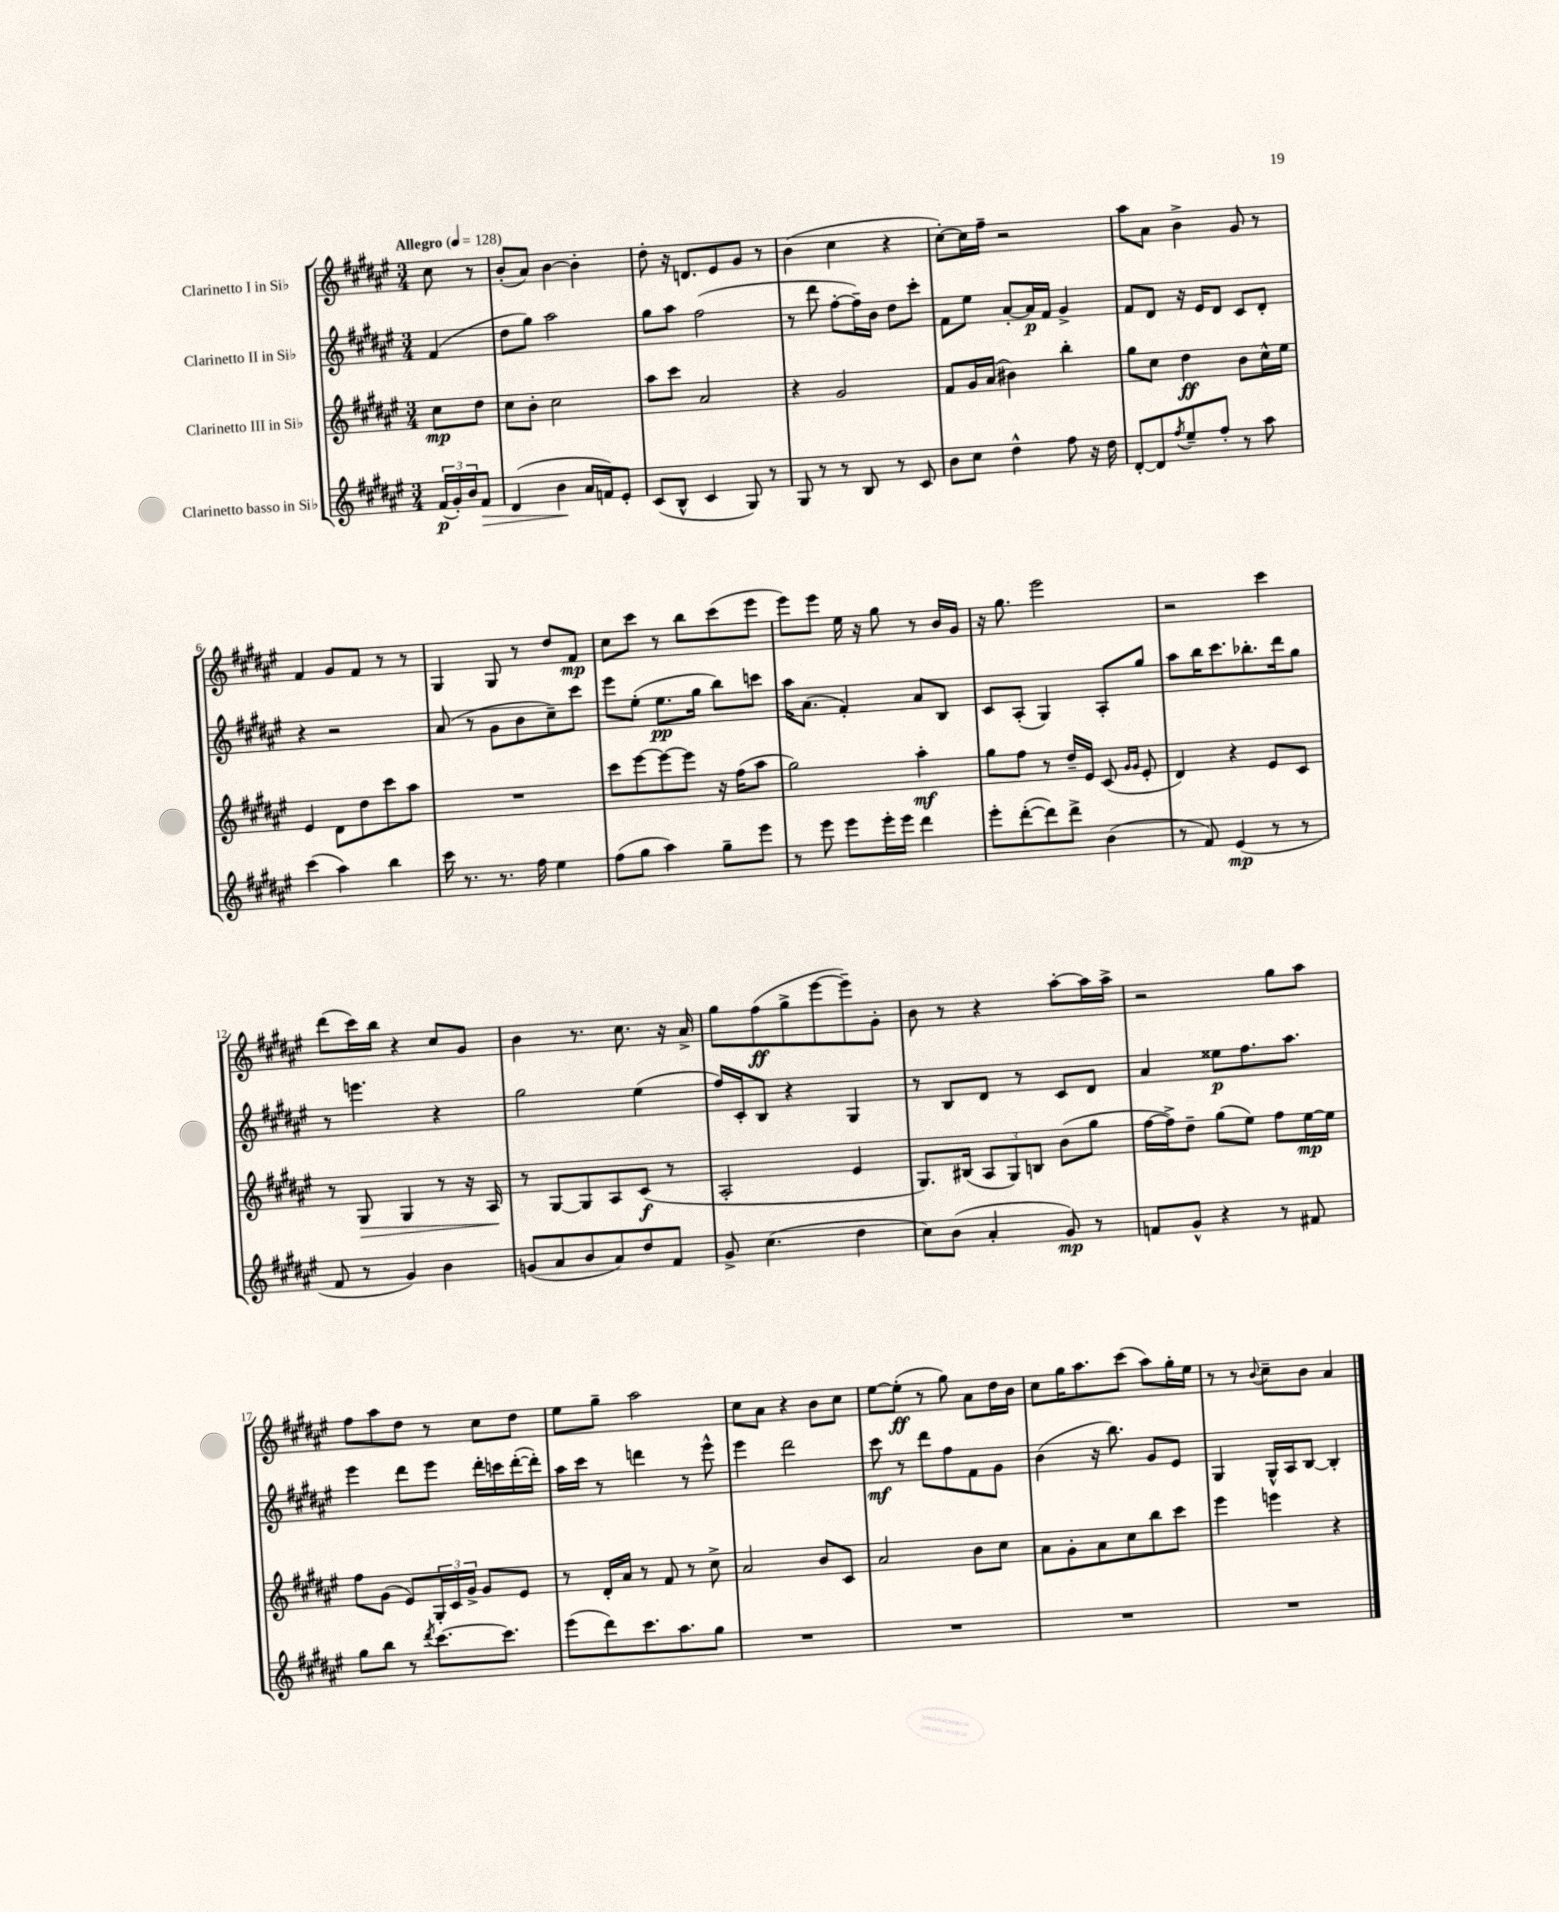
<<
\new StaffGroup <<
\new Staff = "s0" \with { instrumentName = "Clarinetto I in Sib" } {
    \clef treble \key fis \major \numericTimeSignature \time 3/4 \partial 4 \tempo "Allegro" 4 = 128
    cis''8 r8 |
    b'8-.( ais'8) b'4~ b'4-. |
    dis''8-. r16 d'8. eis'8 gis'8 r8 |
    b'4( cis''4 r4 |
    cis''8~-.) cis''16 fis''16-- r2 |
    ais''8 ais'8 b'4-> gis'8 r8 |
    fis'4 gis'8 fis'8 r8 r8 |
    gis4 gis8 r8 dis''8 fis'8\mp |
    cis''8 cis'''8 r8 b''8 cis'''8( eis'''8 |
    eis'''8) eis'''8 eis''16 r16 gis''8 r8 b'16 gis'16 |
    r16 gis''8. eis'''2 |
    r2 cis'''4 |
    dis'''8( cis'''16) b''16 r4 cis''8 gis'8 |
    b'4 r8. cis''8. r16 ais'16-> |
    gis''8 fis''8\ff( gis''8-> eis'''8~ eis'''8--) gis'8-. |
    b'8 r8 r4 ais''8~-. ais''16 ais''16-> |
    r2 gis''8 ais''8 |
    fis''8 ais''8 dis''8 r8 cis''8 dis''8 |
    eis''8 gis''8-- ais''2 |
    cis''8 ais'8 r4 b'8 cis''8 |
    eis''8~ eis''8-.\ff( r8 gis''8) ais'8 dis''16 b'16 |
    cis''8 gis''16 ais''8. cis'''8( ais''8) gis''16-. eis''16 |
    r8 r8 \appoggiatura { b'8 } cis''8-- b'8 ais'4 \bar "|." |
}
\new Staff = "s1" \with { instrumentName = "Clarinetto II in Sib" } {
    \clef treble \key fis \major \numericTimeSignature \time 3/4 \partial 4
    fis'4( |
    dis''8 gis''8) ais''2 |
    gis''8 ais''8 fis''2( |
    r8 dis'''8 fis''8~-. fis''16--) b'16 dis''8 cis'''8-. |
    fis'8 eis''8 ais'8~-. ais'16\p fis'16 gis'4-> |
    fis'8 dis'8 r16 eis'16 dis'8 cis'8 dis'8-. |
    r4 r2 |
    ais'8( r8 gis'8 b'8 cis''8--) cis'''8 |
    eis'''8 eis''8-.( eis''8.\pp gis''16 b''8) c'''8 |
    ais''16 ais'8.( fis'4-.) ais'8 b8 |
    cis'8 ais8-.( gis4) ais8-. gis''8 |
    ais''8 b''16 cis'''8. bes''8.-. dis'''16 gis''8 |
    r8 e'''4. r4 |
    gis''2 eis''4( |
    fis''16) cis'16-. b8 r4 gis4 |
    r8 b8 dis'8 r8 cis'8 dis'8 |
    ais'4 eisis''8\p fis''8. ais''8. |
    eis'''4 dis'''8 eis'''8 dis'''16-. c'''16 dis'''16~-.( dis'''16-.) |
    ais''16 cis'''16 r8 d'''4 r8 eis'''8-^ |
    eis'''4 dis'''2 |
    cis'''8\mf r8 dis'''8 fis''8 fis'8 gis'8 |
    b'4( r16 b''8.) gis'8 eis'8 |
    gis4 gis16-^ ais16 b8~ b4-. \bar "|." |
}
\new Staff = "s2" \with { instrumentName = "Clarinetto III in Sib" } {
    \clef treble \key fis \major \numericTimeSignature \time 3/4 \partial 4
    cis''8\mp dis''8 |
    cis''8 b'8-. cis''2 |
    ais''8 cis'''8 ais'2 |
    r4 gis'2 |
    fis'8 gis'16 ais'16( bis'4) b''4-. |
    gis''8 cis''8 dis''4\ff b'8 cis''16-^ eis''16 |
    eis'4 dis'8 dis''8 cis'''8 ais''8 |
    R2. |
    cis'''8 eis'''8~ eis'''8~ eis'''8 r16 fis''16( ais''8 |
    gis''2) ais''4-.\mf |
    gis''8 fis''8 r8 dis''16-- eis'16 cis'8( \grace { gis'16 gis'16 } eis'8-. |
    dis'4) r4 eis'8 cis'8 |
    r8 gis8\> gis4 r8 r16 ais16\! |
    r8 gis8~ gis8 ais8 cis'8\f( r8 |
    ais2-. eis'4 |
    gis8.) bis16( \tuplet 3/2 { ais8 gis8) b8 } b'8( gis''8 |
    fis''16~ fis''16->) dis''8-- gis''8( eis''8) fis''8 eis''16~\mp eis''16 |
    fis''8 gis'8( eis'8) \tuplet 3/2 { gis16-. cis'16 gis'16-> } gis'8 eis'8 |
    r8 dis'16-. ais'16 r8 fis'8 r8 cis''8-> |
    ais'2 b'8 cis'8 |
    ais'2 b'8 cis''8 |
    ais'8 gis'8-. ais'8 cis''8 b''8 cis'''8 |
    eis'''4 e'''4 r4 \bar "|." |
}
\new Staff = "s3" \with { instrumentName = "Clarinetto basso in Sib" } {
    \clef treble \key fis \major \numericTimeSignature \time 3/4 \partial 4
    \tuplet 3/2 { fis'16\p( gis'16-.) b'16 } fis'8\> |
    dis'4( b'4\! ais'16 f'16) eis'8-. |
    cis'8( b8-^ cis'4 gis8) r8 |
    gis8 r8 r8 b8 r8 cis'8 |
    b'8 cis''8 dis''4-^ fis''8 r16 dis''16 |
    dis'8~-. dis'8 \acciaccatura { fis''8 } eis''8-- fis''8-. r8 ais''8 |
    cis'''4( ais''4) b''4 |
    cis'''16 r8. r8. fis''16 eis''4 |
    fis''8( gis''8 ais''4) gis''8-- eis'''8 |
    r8 eis'''8 eis'''8 eis'''16-. eis'''16 dis'''4 |
    eis'''8-. dis'''8~-.( dis'''8) dis'''8-> b'4( |
    r8 fis'8) eis'4\mp( r8 r8 |
    fis'8 r8 gis'4) b'4 |
    g'8( ais'8 b'8 ais'8) dis''8 fis'8 |
    gis'8-> cis''4.( dis''4 |
    cis''8) b'8( ais'4-. gis'8\mp) r8 |
    f'8 gis'8-^ r4 r8 fis'8 |
    gis''8 b''8 r8 \acciaccatura { dis'''8 } cis'''8.~ cis'''8. |
    eis'''8( dis'''8) cis'''8. ais''8. gis''8 |
    R2. |
    R2. |
    R2. |
    R2. \bar "|." |
}
>>
>>
